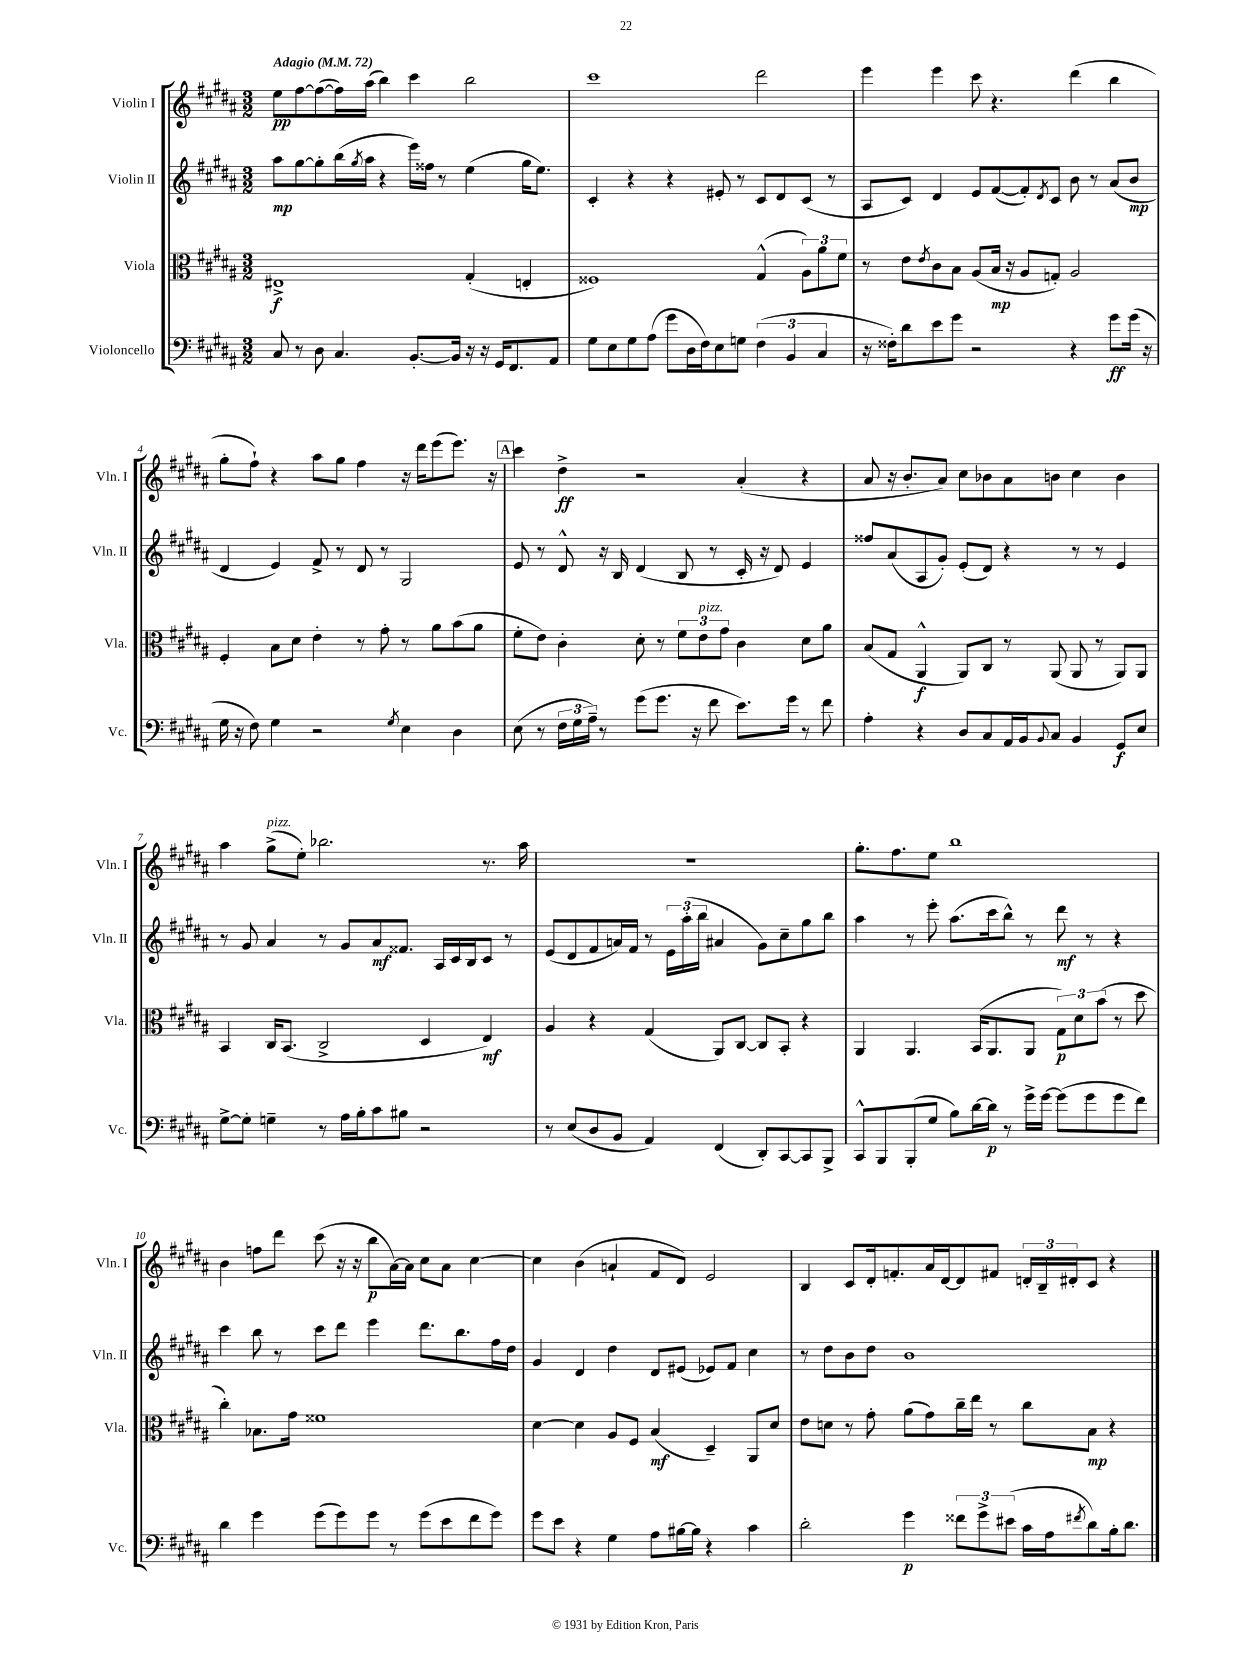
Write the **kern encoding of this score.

**kern	**kern	**kern	**kern
*staff4	*staff3	*staff2	*staff1
*clefF4	*clefC3	*clefG2	*clefG2
*k[f#c#g#d#a#]	*k[f#c#g#d#a#]	*k[f#c#g#d#a#]	*k[f#c#g#d#a#]
*M3/2	*M3/2	*M3/2	*M3/2
*MM72	*MM72	*MM72	*MM72
8C#	1E#^	8aa#	8ee
8r	.	[8gg#	[8ff#
8D#	.	8gg#']	(8ff#_
4.C#	.	(16bb	16ff#])
.	.	8qgg#	.
.	.	16aa#	(16aa#
.	.	4r	4bb)
[8.BB'	.	16eee)	4ccc#
.	.	16ff##	.
.	.	8r	.
16BB]	.	.	.
16r	(4G#'	(4ee	2bb
16r	.	.	.
16GG#	.	.	.
8.FF#	.	.	.
.	4E'	16gg#	.
.	.	8.ee)	.
8AA#	.	.	.
=	=	=	=
8G#	1F##)	4c#'	1ccc#
8E	.	.	.
8G#	.	4r	.
(8A#	.	.	.
8g#	.	4r	.
16D#	.	.	.
16F#)	.	.	.
8E	.	8e#'	.
8G	.	8r	.
(6F#	(4G#^^	8c#	2ddd#
.	.	8d#	.
6BB	.	.	.
.	12A#)	(8c#	.
6C#	12a#	.	.
.	.	8r	.
.	12f#	.	.
=	=	=	=
16r	8r	8A#	4eee
16F##')	.	.	.
8d#	8e	8c#)	.
.	8qe	.	.
8e	8c#	4d#	4eee
8g#	8B	.	.
2r	(8A#	8e	8ccc#
.	16B	([8f#	4.r
.	16r	.	.
.	8A#	8f#'])	.
.	.	8qd#	.
.	8G')	8c#	.
4r	2A#	8b	(4ddd#
.	.	8r	.
8g#	.	(8a#	4bb
(16g#	.	8b	.
16r	.	.	.
=	=	=	=
16G#	4F#'	4d#	8gg#'
16r	.	.	.
8F#)	.	.	8ff#`)
4G#	8B	4e)	4r
.	8d#	.	.
2r	4e'	8f#^	8aa#
.	.	8r	8gg#
.	8r	8d#	4ff#
.	8g#'	8r	.
8qG#	.	.	.
4E	8r	2G#	16r
.	.	.	16ddd#
.	8a#	.	(8eee
4D#	(8b	.	8.eee)
.	8a#	.	.
.	.	.	16r
=	=	=	=
(8E	8f#'	8e	4ccc#
8r	8e)	8r	.
24F#	4c#'	8d#^^	4dd#^
24G#	.	.	.
24A#~)	.	.	.
8r	.	16r	.
.	.	16B	.
(8g#	8d#'	(4d#	2r
8.g#	8r	.	.
.	12f#	8B	.
16r	.	.	.
.	12e	.	.
8f#	.	8r	.
.	12g#	.	.
8.e)	4c#	16c#'	(4a#'
.	.	16r	.
.	.	8d#)	.
16g#	.	.	.
8r	8d#	4e	4r
8f#	8a#	.	.
=	=	=	=
4A#'	(8B	8ff##	8a#
.	8G#	(8a#	16r
.	.	.	8.b'
4r	4AA#^^	8A#	.
.	.	8g#')	8a#)
8D#	8AA#)	(8e'	8cc#
8C#	8C#	8d#)	8b-
16AA#	8r	4r	8a#
16BB	.	.	.
8qqBB	.	.	.
8C#	(8AA#	.	8b
4BB	8AA#	8r	4cc#
.	8r	8r	.
8GG#	8AA#)	4e	4b
8E	8AA#	.	.
=	=	=	=
[8G#^	4BB	8r	4aa#
8G#']	.	8g#	.
4G~	16C#	4a#	(8gg#^
.	(8.BB	.	.
.	.	.	8ee')
8r	2C#^	8r	2.bb-
16A#	.	8g#	.
16B'	.	.	.
8c#	.	8a#	.
8B#	.	8.f##	.
2r	4D#	.	.
.	.	16A#	.
.	.	16c#	.
.	.	16B	.
.	4E)	8c#	8.r
.	.	8r	.
.	.	.	16aa#
=	=	=	=
8r	4A#	(8e	1.r
(8E	.	8d#	.
8D#	4r	8f#	.
8BB	.	16a)	.
.	.	16f#	.
4AA#)	(4G#	8r	.
.	.	24e	.
.	.	(24aa#'	.
.	.	24bb	.
(4FF#	8AA#)	4a#	.
.	[8C#	.	.
8DD#')	8C#]	8g#)	.
[8CC#	8BB'	8cc#~	.
8CC#]	4r	8gg#	.
8BBB^	.	8bb	.
=	=	=	=
8CC#^^	4AA#	4aa#	8.gg#'
8BBB	.	.	.
.	.	.	8.ff#
(8BBB'	4.AA#	8r	.
8G#	.	8eee'	8ee
8B)	.	(8.aa#	1bb
[16d#	(16BB	.	.
16d#]	8.AA#	16ccc#	.
8r	.	8bb^^)	.
16g#^	8AA#	8r	.
[16g#	.	.	.
(8g#]	12G#)	8ddd#	.
.	12d#	.	.
8g#	.	8r	.
.	(12b	.	.
8g#	8r	4r	.
8f#)	8dd#	.	.
=	=	=	=
4d#	4cc#')	4ccc#	4b
4g#	8.B-	8bb	8ff
.	.	8r	8ddd#
.	16g#	.	.
(8g#	1f##	8ccc#	(8ccc#
8g#)	.	8ddd#	16r
.	.	.	16r
8g#	.	4eee	8bb
8r	.	.	[16a#)
.	.	.	16a#]
(8g#	.	8.ddd#	8cc#
8e	.	.	8a#
.	.	8.bb	.
8f#	.	.	[4cc#
8g#)	.	16ff#	.
.	.	16dd#	.
=	=	=	=
8g#	[4d#	4g#	4cc#]
8e	.	.	.
4r	4d#]	4d#	(4b
4G#	8A#	4dd#	4a`
.	8F#	.	.
8A#	(4B	8d#	8f#
[16B#	.	(8e#	8d#)
16B#]	.	.	.
4r	4D#~)	8e-)	2e
.	.	8f#	.
4c#	8AA#	4cc#	.
.	8d#	.	.
=	=	=	=
2d#'	8e	8r	4B
.	8d	8dd#	.
.	8r	8b	8c#
.	8g#'	8dd#	16d#'
.	.	.	8.f'
4g#	(8a#	1b	.
.	8g#)	.	16a#
.	.	.	[16d#
12f##	16cc#~	.	8d#]
.	16ee	.	.
12g#^	.	.	.
.	8r	.	8f#
(12e#	.	.	.
16c#	8cc#	.	24d'
.	.	.	24B~
16A#	.	.	.
.	.	.	24d#'
8qf#	.	.	.
8d#)	8B	.	8c#
16B'	4r	.	4r
8.d#	.	.	.
==	==	==	==
*-	*-	*-	*-
